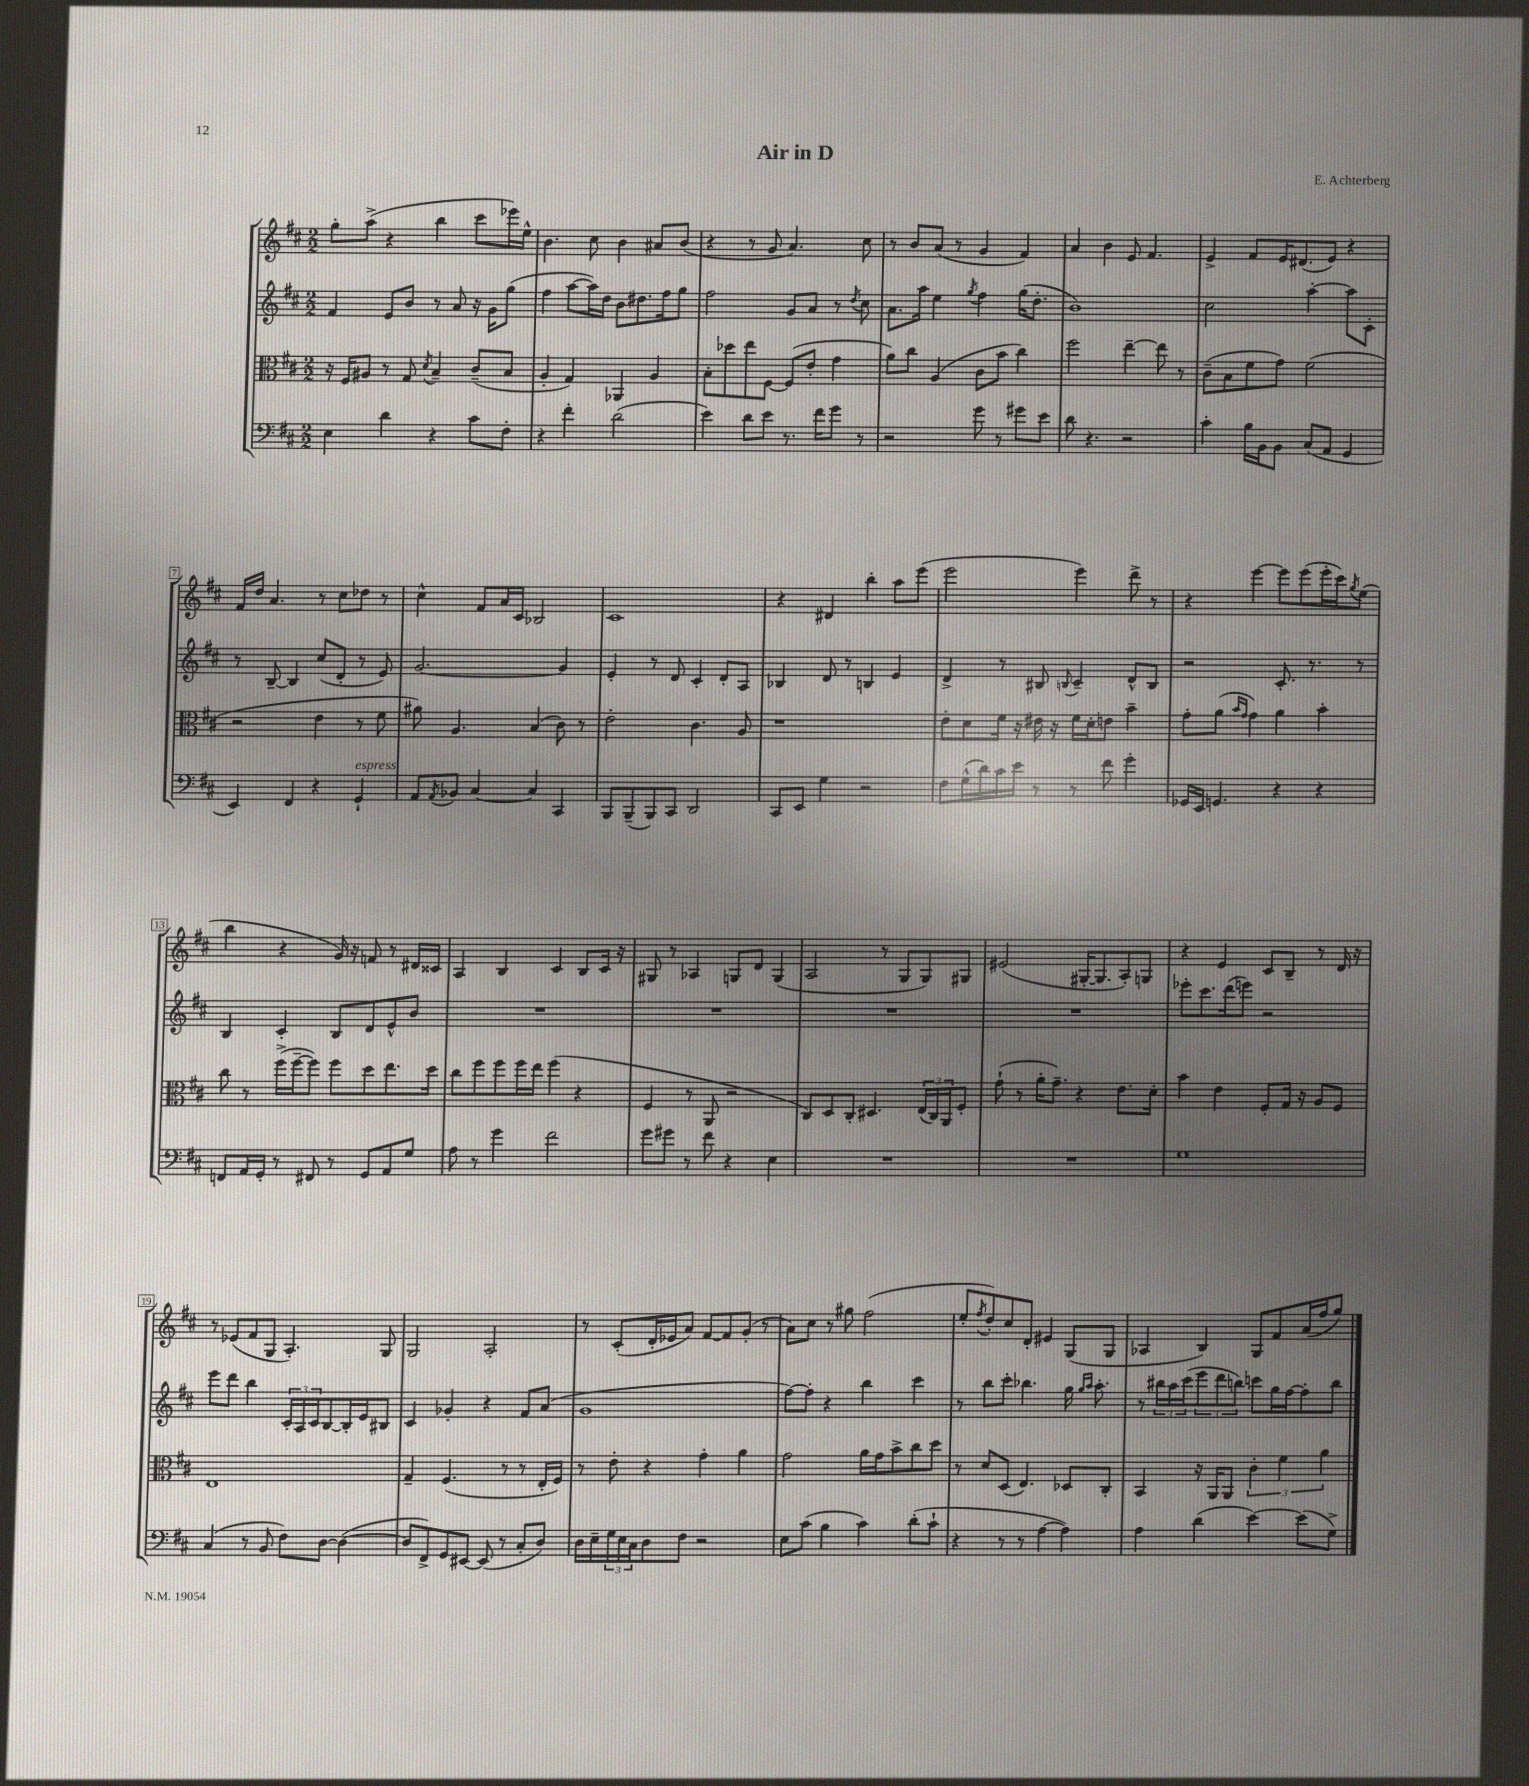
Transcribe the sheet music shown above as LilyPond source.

\header { title = "Air in D" composer = "E. Achterberg" }
<<
\new StaffGroup <<
\new Staff = "s0" {
    \clef treble \key d \major \numericTimeSignature \time 2/2
    g''8-. a''8->( r4 b''4 cis'''8 ees'''16) e''16-^ |
    b'4. cis''8 b'4 ais'8 b'8( |
    r4 r8 g'8 a'4.) cis''8 |
    r8 b'8 a'8( r8 g'4 fis'4) |
    a'4 b'4 e'8 fis'4. |
    e'4-> fis'8 e'16 dis'8.( e'8) r4 |
    fis'16 d''16 a'4. r8 cis''8 des''8 r8 |
    cis''4-^ fis'8 a'16 cis'16 bes2 |
    cis'1 |
    r4 dis'4 b''4-. a''8 e'''8( |
    e'''2 e'''4) d'''8-> r8 |
    r4 e'''4~ e'''8 e'''8( e'''16-. cis'''16) \acciaccatura { g''8 } e''8( |
    b''4 r4 g'16) r16 f'8 r8 dis'16 cisis'16 |
    a4 b4 cis'4 b8 cis'16 r16 |
    gis8 r8 aes4 g8 d'8 g4( |
    a2 r8 g8 g8) gis8 |
    eis'2( gis16~-. gis8. a8-.) g8 |
    r4 e'4 cis'8 b8-- r8 d'16 r16 |
    r8 ees'8( fis'8 g8 a4.-.) g8 |
    g2 a2-. |
    r8 cis'8-.( d'16-. ees'16 a'8) fis'8~ fis'8 g'8-.( r8 |
    a'8) cis''8 r8 gis''8 fis''2( |
    e''8-. \acciaccatura { fis''8 } d''8-.) cis''8 d'8-. eis'4 g8( g8 |
    aes4 b4) g8 fis'8 a'16( fis''16 g''8) \bar "|." |
}
\new Staff = "s1" {
    \clef treble \key d \major \numericTimeSignature \time 2/2
    fis'4 e'8 b'8 r8 a'8 r16 g'16 g''8( |
    fis''4 a''8~ a''16) d''16 b'8 dis''8. fis''16 g''8 |
    fis''2 g'8 a'8 r8 \acciaccatura { d''8 } cis''8 |
    a'8. a''16 e''4 \acciaccatura { g''8 } fis''4 g''16( d''8.-. |
    b'1) |
    cis''2 a''4~-. a''8 cis'8-. |
    r8 b8~-- b4 cis''8( d'8-. r8 e'8) |
    g'2.~ g'4 |
    e'4-. r8 d'8 cis'4-. d'8-. a8 |
    bes4 d'8 r8 b4 e'4 |
    d'4-> r8 bis8 \appoggiatura { b8 } cis'4-- d'8-^ b8 |
    r2 cis'8.-. r8. r8 |
    b4 cis'4-. b8 d'8 e'8-^ b'8 |
    R1 |
    R1 |
    R1 |
    R1 |
    ees'''8-. cis'''8. d'''16( e'''8) r2 |
    e'''8 d'''8 b''4 \tuplet 3/2 { cis'16-. a16 cis'16 } b8~ b16-. e'16 bis8 |
    cis'4 ges'4-. r4 fis'8 a'8( |
    g'1 |
    fis''8~) fis''8-. r4 b''4 cis'''4 |
    r8 b''8 cis'''8-. bes''4. g''16 \grace { g''16 a''16 } a''8.-. |
    r8 \tuplet 3/2 { bis''16 a''16 cis'''16( } \tuplet 3/2 { e'''8 d'''8 b''8) } c'''8 g''16 fis''16~ fis''8-. b''8 \bar "|." |
}
\new Staff = "s2" {
    \clef alto \key d \major \numericTimeSignature \time 2/2
    r16 fis16 ais8 r8 g8 \acciaccatura { d'8 } b4-- cis'8--( b8 |
    a4-. g4) aes,4 a4 |
    b8-. des''8 e''8 fis8~ fis8( e'8-. g'4 |
    a'8) cis''8 a4( cis'8 b'8 cis''4) |
    fis''2 e''4~-- e''8 r8 |
    cis'8--( b8 fis'8 g'8) fis'2( |
    r2 e'4 r8 fis'8 |
    ais'8) a4. b4( cis'8) r8 |
    e'2-. cis'4. a8 |
    r1 |
    e'8-. d'8 fis'16 r16 eis'16 r16 fis'16 d'16-. e'8 b'4-- |
    g'8-. a'8( \grace { b'16 g'16 } g'4) a'4 b'4-. |
    cis''8 r8 fis''16->( fis''16~-- fis''8) fis''8 d''8 e''8. d''16 |
    cis''8 fis''8 fis''8 fis''16 e''16 fis''4( r4 |
    fis4 r8 a,8 r2 |
    cis8) d8 cis8-. dis4. \tuplet 3/2 { e16( cis16) a,16 } fis8-. |
    g'8-!( r8 a'16-. g'8.--) r4 e'8. d'16-. |
    b'4 e'4 fis8-. g16 r16 a8 fis8 |
    e1 |
    g4-- fis4.( r8 r8 e16-. fis16) |
    r8 e'8-. r4 g'4-. a'4 |
    g'2 a'16 g'16 b'8-> cis''8 d''8 |
    r8 d'8 d8( e4.) des8 cis8-. |
    b,4 r16 a,16 a,8 \tuplet 3/2 { cis'4-. fis'4 a'4 } \bar "|." |
}
\new Staff = "s3" {
    \clef bass \key d \major \numericTimeSignature \time 2/2
    e4 d'4 r4 cis'8 fis8-. |
    r4 fis'4-. d'2( |
    e'4) d'8 e'8 r8. fis'16 g'8 r8 |
    r2 g'8 r8 gis'8 e'8 |
    d'8 r4. r2 |
    cis'4-. b16 b,16 b,8 cis8( a,8 g,4 |
    e,4) fis,4 r4 g,4-!^\markup { \italic "espress." } |
    a,8 \acciaccatura { a,8 } bes,8 cis4~ cis4 cis,4 |
    b,,8 b,,8--( b,,8) cis,8 d,2 |
    cis,8 e,8 g4 r2 |
    fis8 g16-^( d'16) cis'16 e'16 r8 r8 fis'8 g'4-. |
    ges,16 e,16 g,4. r4 r4 |
    f,8 a,16 g,16-. r8 fis,8 r8 g,8 a,8 g8 |
    a8 r8 g'4 fis'2 |
    g'8 gis'8 r8 fis'8 r4 e4 |
    R1 |
    R1 |
    g1 |
    cis4( r8 b,8 fis8) d8~ d4~( |
    d8 fis,8->) g,8 eis,8~ eis,8( r8 cis8-. d8) |
    d16 e16-- \tuplet 3/2 { g16 e16 cis16 } d8 fis8 r2 |
    e8 cis'8( b4 cis'4) d'8-.( cis'8-! |
    r4 r8 r8 a4~ a4) |
    a4 d'4( e'4~) e'8( g8->) \bar "|." |
}
>>
>>
\layout { \context { \Score \override BarNumber.stencil = #(make-stencil-boxer 0.1 0.3 ly:text-interface::print) } }
